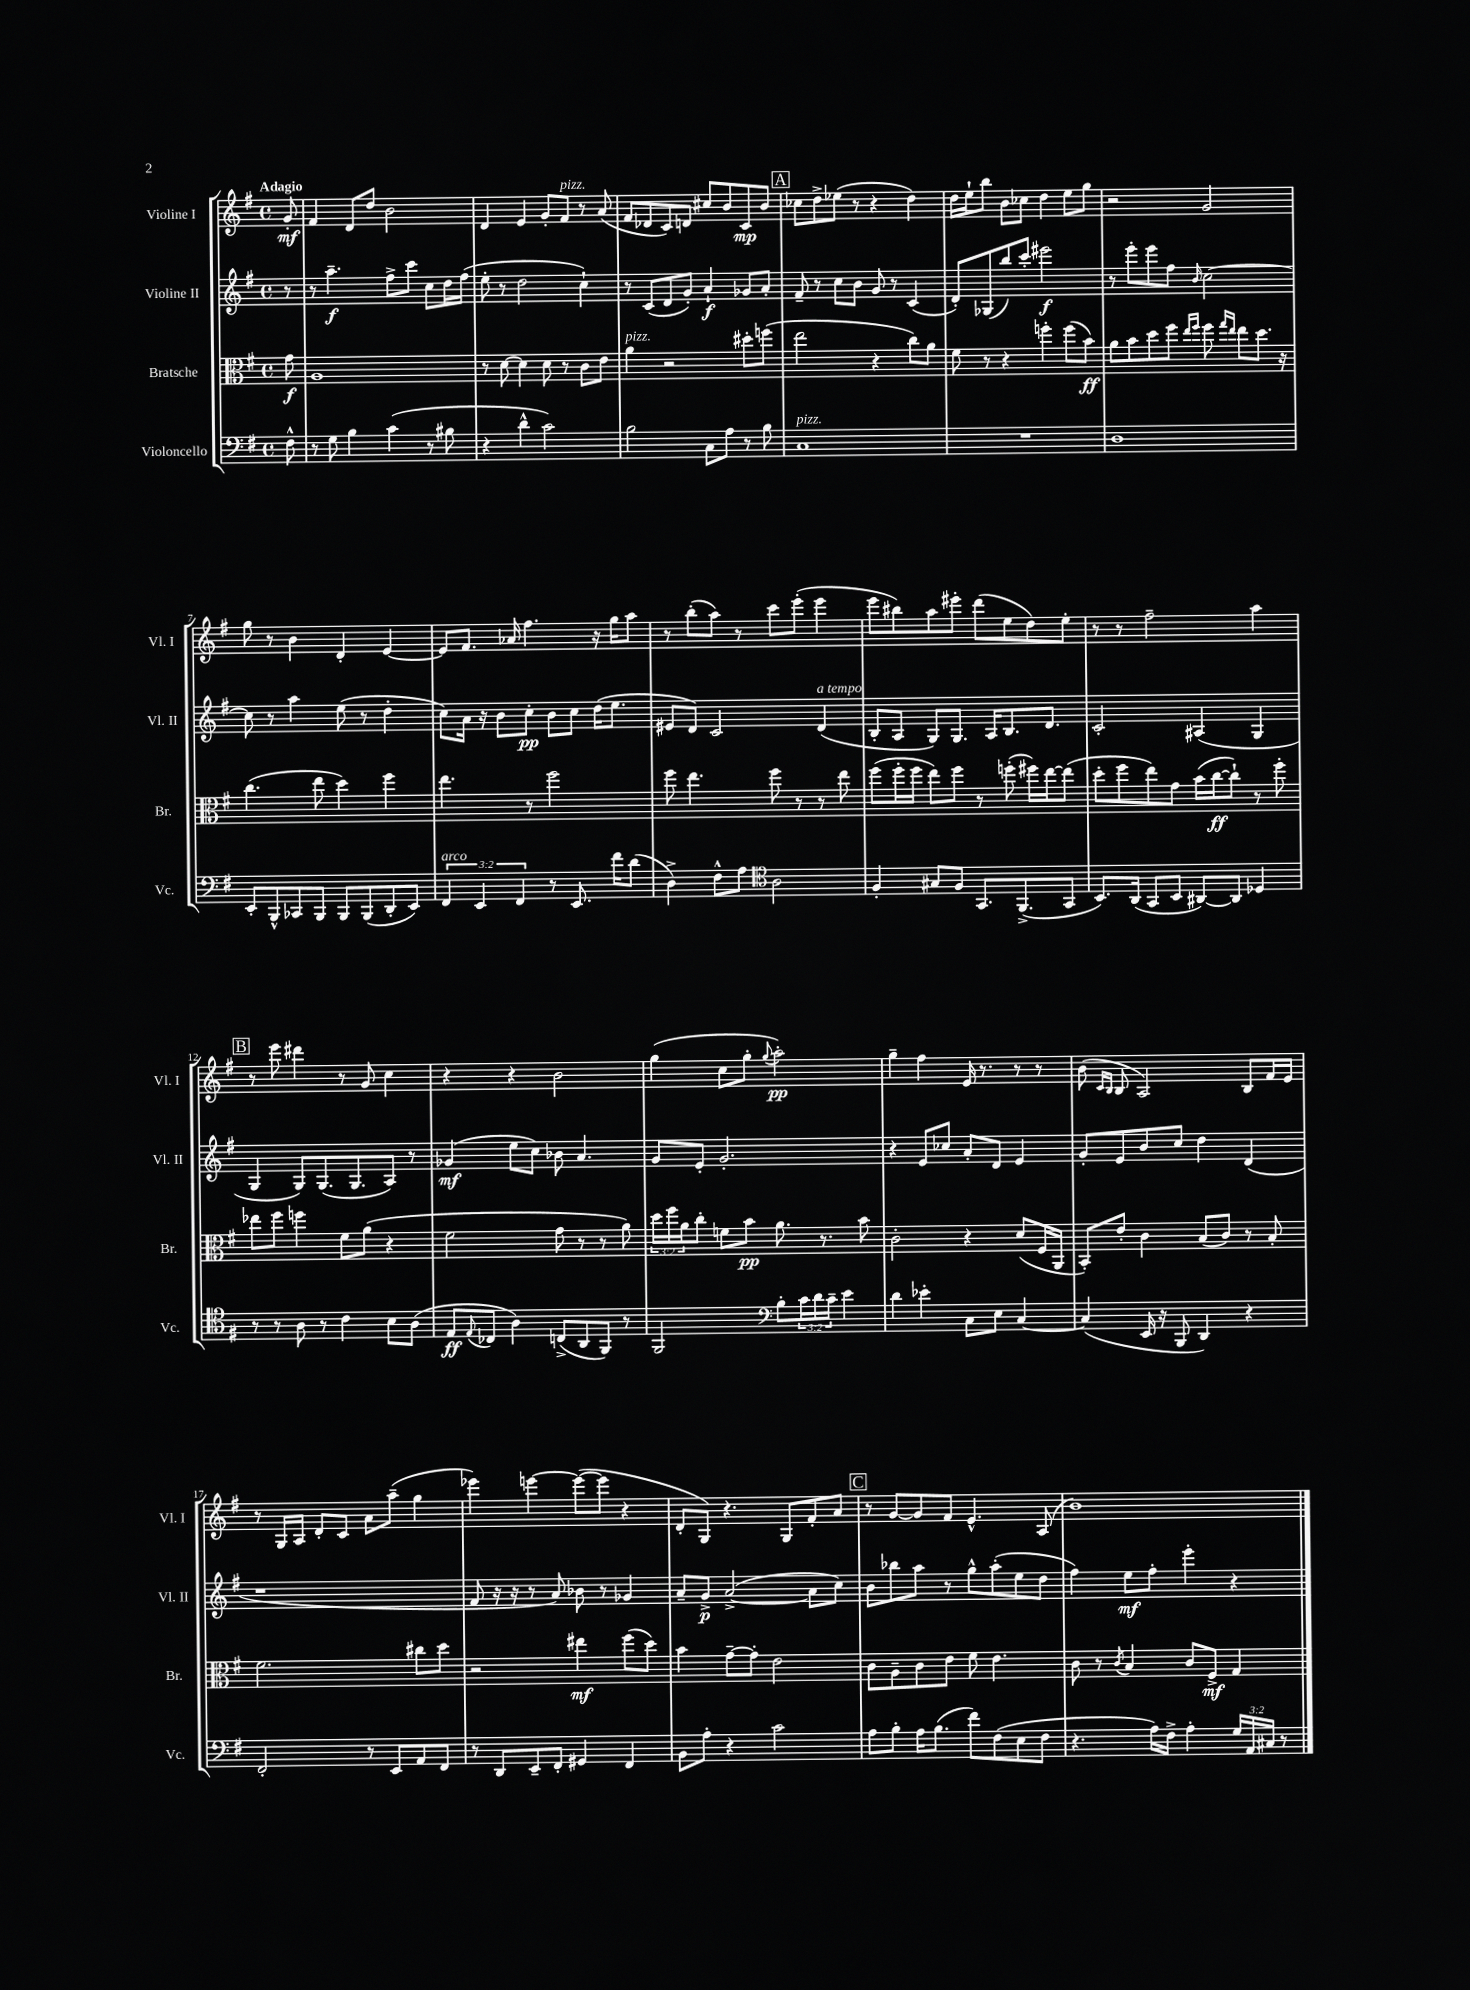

**kern	**dynam	**kern	**dynam	**kern	**dynam	**kern	**dynam
*part4	*part4	*part3	*part3	*part2	*part2	*part1	*part1
*staff4	*staff4	*staff3	*staff3	*staff2	*staff2	*staff1	*staff1
*I"Violoncello	*	*I"Bratsche	*	*I"Violine II	*	*I"Violine I	*
*I'Vc.	*	*I'Br.	*	*I'Vl. II	*	*I'Vl. I	*
*clefF4	*	*clefC3	*	*clefG2	*	*clefG2	*
*k[f#]	*	*k[f#]	*	*k[f#]	*	*k[f#]	*
*M4/4	*	*M4/4	*	*M4/4	*	*M4/4	*
*met(c)	*	*met(c)	*	*met(c)	*	*met(c)	*
=	=	=	=	=	=	=	=
!	!	!	!	!	!	!LO:TX:a:B:t=Adagio	!
8F#^^\	.	8g\	f	8r	.	8g'/	mf
=1	=1	=1	=1	=1	=1	=1	=1
8r	.	1A	.	8r	.	4f#/	.
8G\	.	.	.	4.aa~\	f	.	.
4B\	.	.	.	.	.	8d/L	.
.	.	.	.	.	.	8dd/J	.
(4c\	.	.	.	8ff#^\L	.	2b\	.
.	.	.	.	8ccc\J	.	.	.
8r	.	.	.	8cc\L	.	.	.
8B#X\	.	.	.	16dd\L	.	.	.
.	.	.	.	(16ff#\JJ	.	.	.
=2	=2	=2	=2	=2	=2	=2	=2
4r	.	8r	.	8ee'\	.	4d/	.
.	.	[8d\	.	8r	.	.	.
4d^^\	.	4d\]	.	2dd\	.	4e/	.
2c\)	.	8d\	.	.	.	8g'/L	.
!	!	!	!	!	!	!LO:TX:a:i:t=pizz.	!
.	.	8r	.	.	.	8f#/J	.
.	.	8c\L	.	4cc`\)	.	8r	.
.	.	8e\J	.	.	.	(8a/	.
=3	=3	=3	=3	=3	=3	=3	=3
!	!	!LO:TX:a:i:t=pizz.	!	!	!	!	!
2B\	.	4a\	.	8r	.	8f#/L	.
.	.	.	.	(8c/L	.	8d-X/	.
.	.	2r	.	8d/	.	8c/)	.
.	.	.	.	8g'/J)	.	8dn/J	.
8C\L	.	.	.	4a`/	f	8cc#X/L	.
8A\J	.	.	.	.	.	8b/	.
8r	.	8dd#X'\L	.	8g-X/L	.	8c/	mp
8B\	.	(8ffn\J	.	8a'/J	.	8b/J	.
!!LO:REH:place=s1:t=A
=4	=4	=4	=4	=4	=4	=4	=4
!LO:TX:a:i:t=pizz.	!	!	!	!	!	!	!
1C	.	2ee\	.	8f#~/	.	8cc-X\L	.
.	.	.	.	8r	.	8dd^\	.
.	.	.	.	8cc\L	.	(8ee-X\J	.
.	.	.	.	8b\J	.	8r	.
.	.	4r	.	8g/	.	4r	.
.	.	.	.	8r	.	.	.
.	.	8cc\L)	.	(4c/	.	4dd\)	.
.	.	8a\J	.	.	.	.	.
=5	=5	=5	=5	=5	=5	=5	=5
1r	.	8f#\	.	8d'/L)	.	16dd\LL	.
.	.	.	.	.	.	16ee`\J	.
.	.	8r	.	(8G-X/	.	8bb\J	.
.	.	4r	.	8bb/)	.	8b\L	.
.	.	.	.	8ccc'/J	.	8cc-X\J	.
.	.	4ffn'\	.	2eee#X\	f	4dd\	.
.	.	(8ff\L	.	.	.	8ee\L	.
.	.	8b\J)	ff	.	.	8gg\J	.
=6	=6	=6	=6	=6	=6	=6	=6
1D	.	8a\L	.	8r	.	2r	.
.	.	8b\	.	8eee'\L	.	.	.
.	.	8dd\	.	8eee\	.	.	.
.	.	8ff#\J	.	8ff#\J	.	.	.
.	.	16qqee/LL	.	.	.	.	.
.	.	16qqff#/JJ	.	16qqb/	.	.	.
.	.	8ff#\	.	[2cc\	.	2g/	.
.	.	16qqgg/LL	.	.	.	.	.
.	.	16qqee/JJ	.	.	.	.	.
.	.	8ee\L	.	.	.	.	.
.	.	8.dd\J	.	.	.	.	.
.	.	16r	.	.	.	.	.
!!LO:LB:g=z
=7	=7	=7	=7	=7	=7	=7	=7
8EE'/L	.	(4.cc\	.	8cc\]	.	8gg\	.
8BBB^^/	.	.	.	8r	.	8r	.
8CC-X/	.	.	.	4aa\	.	4b\	.
8BBB/J	.	8ee\	.	.	.	.	.
8BBB/L	.	4dd\)	.	(8ee\	.	4d'/	.
(8BBB/	.	.	.	8r	.	.	.
8DD'/	.	4ff#\	.	4dd'\	.	[4e/	.
8EE/J)	.	.	.	.	.	.	.
=8	=8	=8	=8	=8	=8	=8	=8
!LO:TX:a:i:t=arco	!	!	!	!	!	!	!
6FF#/	.	4.ee\	.	8cc\L)	.	8e/L]	.
.	.	.	.	16a\Jk	.	8.f#/J	.
6EE/	.	.	.	.	.	.	.
.	.	.	.	16r	.	.	.
.	.	.	.	8b\L	.	.	.
.	.	.	.	.	.	16a-X/	.
6FF#/	.	.	.	.	.	.	.
.	.	8r	.	8cc'\J	pp	4.ff#\	.
8r	.	2ff#\	.	8b\L	.	.	.
8.EE/	.	.	.	8cc\J	.	.	.
.	.	.	.	(16dd\KL	.	16r	.
16f#\KL	.	.	.	8.ee\J	.	16gg\KL	.
(8d\J	.	.	.	.	.	8aa\J	.
=9	=9	=9	=9	=9	=9	=9	=9
4D^\)	.	8ff#\	.	8e#X/L	.	8r	.
.	.	4.ee\	.	8d/J)	.	(8bb'\L	.
8F#^^\L	.	.	.	2c/	.	8aa\J)	.
8A\J	.	.	.	.	.	8r	.
*clefC4	*	*	*	*	*	*	*
2A\	.	8ff#\	.	.	.	8ccc\L	.
.	.	8r	.	.	.	(8eee'\J	.
!	!	!	!	!LO:TX:a:i:t=a tempo	!	!	!
.	.	8r	.	(4d/	.	4eee\	.
.	.	8ee\	.	.	.	.	.
=10	=10	=10	=10	=10	=10	=10	=10
4F#'/	.	(8ff#\L	.	8B'/L	.	8eee\L	.
.	.	16ff#'\L	.	8A/J	.	8bb#X\)	.
.	.	16ff#\JJ	.	.	.	.	.
8G#X/L	.	8ee\L)	.	8G/L)	.	8aa\	.
8F#/J	.	8ff#\J	.	8.G/J	.	8eee#X'\J	.
8.GG/L	.	8r	.	.	.	(8ddd\L	.
.	.	.	.	16A/KL	.	.	.
.	.	(8ffn'\	.	8.B/	.	8ee\	.
(8.FF#^/	.	.	.	.	.	.	.
.	.	16ff#X\LL)	.	.	.	8dd\)	.
.	.	[16ee\J	.	8.d/J	.	.	.
8GG/J	.	(8ee\J]	.	.	.	8ee'\J	.
=11	=11	=11	=11	=11	=11	=11	=11
8.BB/L)	.	8dd'\L	.	2c'/	.	8r	.
.	.	8ff#\	.	.	.	8r	.
(16AA/Jk	.	.	.	.	.	.	.
8GG/L	.	8ee\)	.	.	.	2ff#~\	.
8BB/J	.	8g\J	.	.	.	.	.
[8AA#X/L)	.	(16b\LL	.	(4A#X/	.	.	.
.	.	[16cc\J	ff	.	.	.	.
8AA#/J]	.	8cc`\J])	.	.	.	.	.
4D-X/	.	8r	.	4G/	.	4aa\	.
.	.	8ff#'\	.	.	.	.	.
!!LO:LB:g=z
!!LO:REH:place=s1:t=B
=12	=12	=12	=12	=12	=12	=12	=12
8r	.	8ee-X\L	.	4G/	.	8r	.
8r	.	8ff#\J	.	.	.	8eee\	.
8A\	.	4ffn\	.	8G/L)	.	4ddd#X\	.
8r	.	.	.	(8.G/	.	.	.
4c\	.	8f#\L	.	.	.	8r	.
.	.	.	.	8.G/	.	.	.
.	.	(8a\J	.	.	.	8g/	.
8B\L	.	4r	.	8A/J)	.	4cc\	.
(8A\J	.	.	.	8r	.	.	.
=13	=13	=13	=13	=13	=13	=13	=13
8E/L	ff	2f#\	.	(4g-X/	mf	4r	.
8qqE/	.	.	.	.	.	.	.
8C-X/J	.	.	.	.	.	.	.
4A\)	.	.	.	8ee\L	.	4r	.
.	.	.	.	8cc\J)	.	.	.
(8Cn^/L	.	8g\	.	8b-X\	.	2b\	.
8AA/	.	8r	.	4.a/	.	.	.
8FF#/J)	.	8r	.	.	.	.	.
8r	.	8a\)	.	.	.	.	.
=14	=14	=14	=14	=14	=14	=14	=14
2FF#/	.	24dd\LL	.	8g/L	.	(4gg\	.
.	.	24ff#\	.	.	.	.	.
.	.	24a\J	.	.	.	.	.
.	.	8cc'\J	.	8e'/J	.	.	.
.	.	8fn\L	.	2.g'/	.	8cc\L	.
.	.	8b\J	pp	.	.	8gg'\J	.
*clefF4	*	*	*	*	*	*	*
.	.	.	.	.	.	8qqgg/	.
8B'\L	.	8.a\	.	.	.	2aa'\)	pp
24c\L	.	.	.	.	.	.	.
24d\	.	.	.	.	.	.	.
.	.	8.r	.	.	.	.	.
24c~\JJ	.	.	.	.	.	.	.
4e\	.	.	.	.	.	.	.
.	.	8b\	.	.	.	.	.
=15	=15	=15	=15	=15	=15	=15	=15
4d\	.	2c'\	.	4r	.	4gg~\	.
4e-X'\	.	.	.	8e/L	.	4ff#\	.
.	.	.	.	8cc-X/J	.	.	.
8C\L	.	4r	.	8a'/L	.	16e/	.
.	.	.	.	.	.	8.r	.
8E\J	.	.	.	8d/J	.	.	.
[4C/	.	(8d/L	.	4e/	.	8r	.
.	.	16F#/L	.	.	.	8r	.
.	.	16AA/JJ	.	.	.	.	.
=16	=16	=16	=16	=16	=16	=16	=16
(4C/]	.	8BB'/L)	.	8g'/L	.	(8b\	.
.	.	.	.	.	.	16qqc/LL	.
.	.	.	.	.	.	16qqB/JJ	.
.	.	8e'/J	.	8e/	.	8B/	.
16EE/	.	4c\	.	8b/	.	2A/)	.
16r	.	.	.	.	.	.	.
8BBB/	.	.	.	8cc/J	.	.	.
4DD/)	.	(8B/L	.	4dd\	.	.	.
.	.	8c/J)	.	.	.	.	.
4r	.	8r	.	(4d/	.	8B/L	.
.	.	8B'/	.	.	.	16f#/L	.
.	.	.	.	.	.	16e/JJ	.
!!LO:LB:g=z
=17	=17	=17	=17	=17	=17	=17	=17
2FF#'/	.	2.f#\	.	1r	.	8r	.
.	.	.	.	.	.	16G/LL	.
.	.	.	.	.	.	16A/JJ	.
.	.	.	.	.	.	8d'/L	.
.	.	.	.	.	.	8c/J	.
8r	.	.	.	.	.	8a\L	.
8EE/L	.	.	.	.	.	(8aa~\J	.
8AA/	.	8cc#X\L	.	.	.	4gg\	.
8FF#/J	.	8dd\J	.	.	.	.	.
=18	=18	=18	=18	=18	=18	=18	=18
8r	.	2r	.	8f#/	.	4eee-X\)	.
8DD/L	.	.	.	16r	.	.	.
.	.	.	.	16r	.	.	.
8EE~/	.	.	.	8r	.	[4eeen\	.
8FF#'/J	.	.	.	8a/)	.	.	.
4GG#X/	.	4ee#X\	mf	8b-X\	.	(8eee\L_	.
.	.	.	.	8r	.	8eee\J]	.
4FF#/	.	(8ff#\L	.	4g-X/	.	4r	.
.	.	8dd\J)	.	.	.	.	.
=19	=19	=19	=19	=19	=19	=19	=19
8BB\L	.	4b\	.	8a~/L	.	8d'/L	.
8A'\J	.	.	.	8g^/J	p	8G/J)	.
4r	.	[8g~\L	.	([2a^/	.	4.r	.
.	.	8g'\J]	.	.	.	.	.
2c\	.	2e\	.	.	.	.	.
.	.	.	.	.	.	8G/L	.
.	.	.	.	8a\L]	.	8f#'/	.
.	.	.	.	8cc\J)	.	8a/J	.
!!LO:REH:place=s1:t=C
=20	=20	=20	=20	=20	=20	=20	=20
8A\L	.	8c\L	.	8b\L	.	8r	.
8B'\J	.	8A~\	.	8bb-X\	.	[8g/L	.
16A\KL	.	8c\	.	8aa\J	.	8g/]	.
(8.B\J	.	.	.	.	.	.	.
.	.	8e\J	.	8r	.	8f#/J	.
8f#\L)	.	8f#\	.	8gg^^\L	.	4.e^^/	.
(8F#\	.	4.e\	.	(8aa'\	.	.	.
8E\	.	.	.	8ee\	.	.	.
8F#\J	.	.	.	8dd\J	.	(8A/	.
=21	=21	=21	=21	=21	=21	=21	=21
4.r	.	8c\	.	4ff#\)	.	1b)	.
.	.	8r	.	.	.	.	.
.	.	8qc/	.	.	.	.	.
.	.	4B/	.	8ee\L	mf	.	.
16A\LL)	.	.	.	8ff#'\J	.	.	.
16F#^\JJ	.	.	.	.	.	.	.
4A'\	.	8c/L	.	4eee'\	.	.	.
.	.	8F#^/J	mf	.	.	.	.
24G/LL	.	4G/	.	4r	.	.	.
24AA/	.	.	.	.	.	.	.
24C#X/JJ	.	.	.	.	.	.	.
8r	.	.	.	.	.	.	.
==	==	==	==	==	==	==	==
*-	*-	*-	*-	*-	*-	*-	*-
